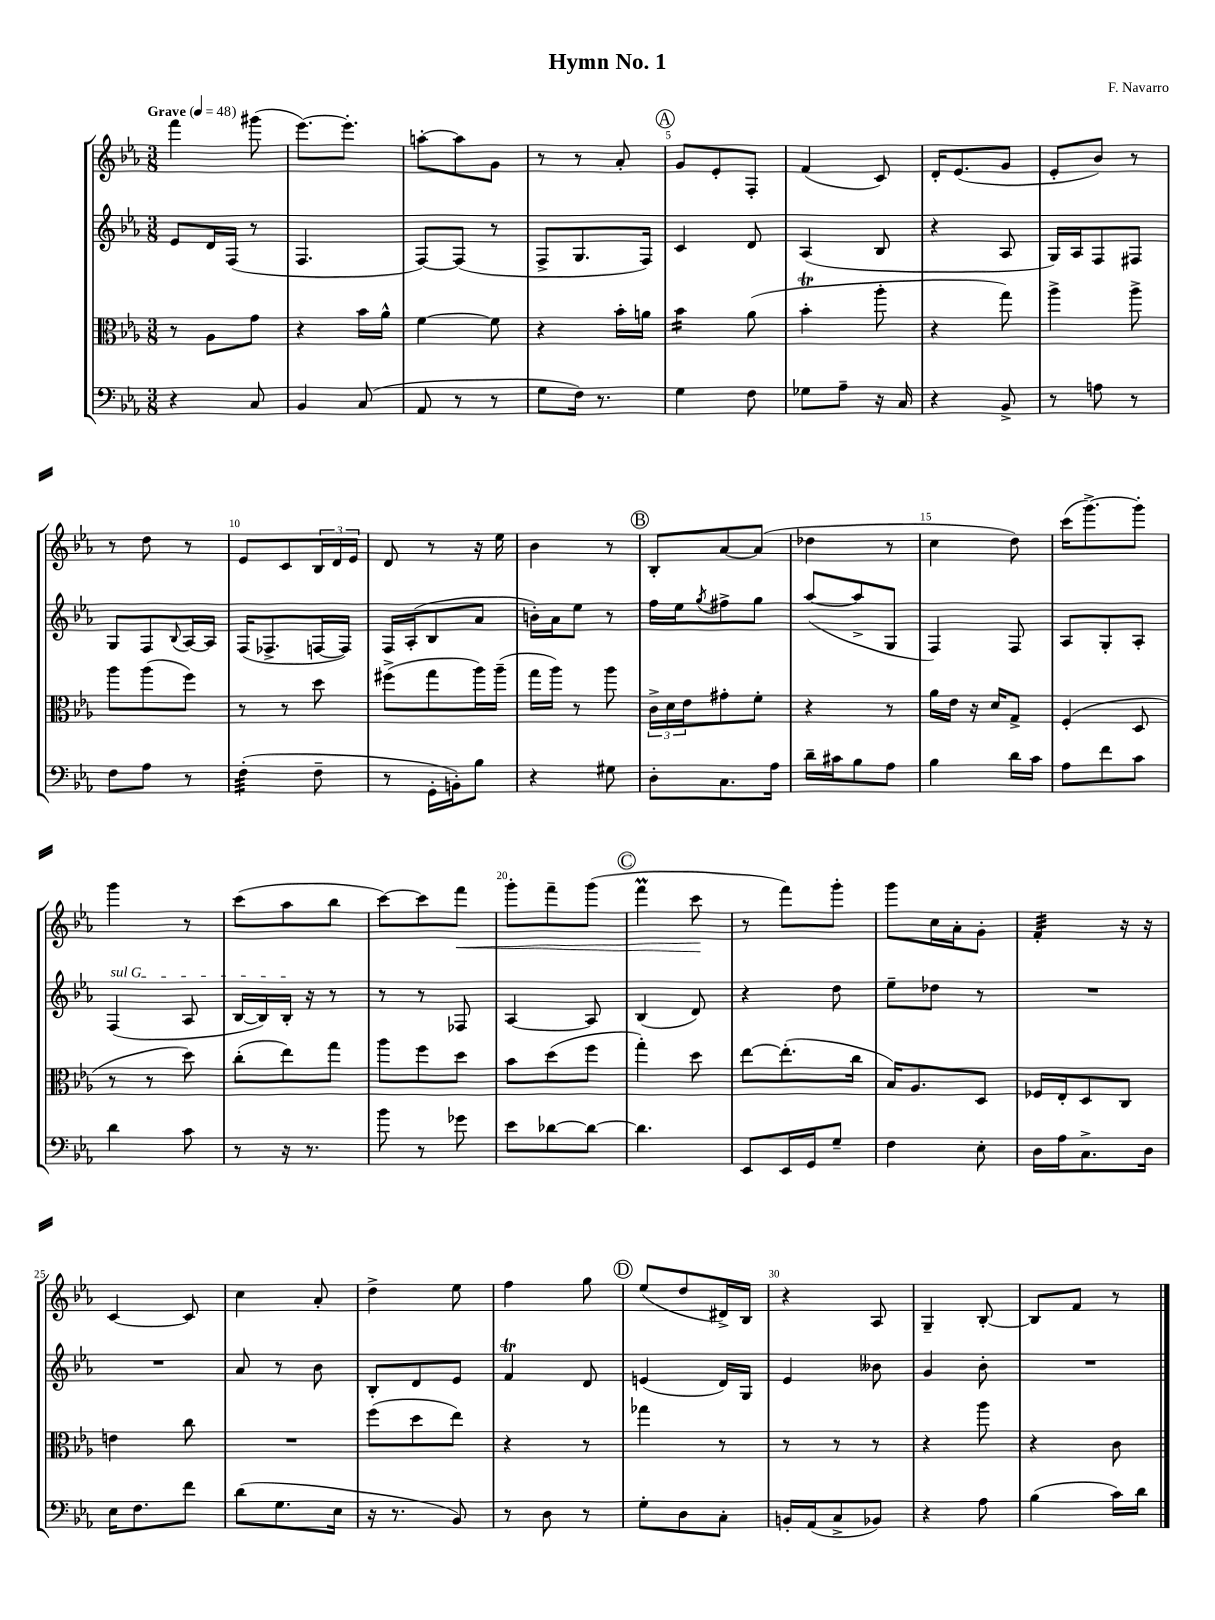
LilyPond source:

\header { title = "Hymn No. 1" composer = "F. Navarro" }
<<
\new StaffGroup <<
\new Staff = "s0" {
    \clef treble \key ees \major \numericTimeSignature \time 3/8 \tempo "Grave" 4 = 48
    f'''4 gis'''8( |
    ees'''8.~) ees'''8.-. |
    a''8~-. a''8 g'8 |
    r8 r8 aes'8-. |
    \mark \markup { \circle "A" } g'8 ees'8-. f8-. |
    f'4( c'8) |
    d'16-. ees'8.( g'8 |
    ees'8-. bes'8) r8 |
    r8 d''8 r8 |
    ees'8 c'8 \tuplet 3/2 { bes16 d'16 ees'16 } |
    d'8 r8 r16 ees''16 |
    bes'4 r8 |
    \mark \markup { \circle "B" } bes8-. aes'8~ aes'8( |
    des''4 r8 |
    c''4 d''8) |
    c'''16( g'''8.~->) g'''8-. |
    g'''4 r8 |
    c'''8( aes''8 bes''8 |
    c'''8~) c'''8 f'''8\< |
    g'''8-. f'''8-- g'''8( |
    \mark \markup { \circle "C" } f'''4\prall c'''8\! |
    r8 f'''8) g'''8-. |
    g'''8 c''16 aes'16-. g'8-. |
    f'4:32-. r16 r16 |
    c'4~ c'8 |
    c''4 aes'8-. |
    d''4-> ees''8 |
    f''4 g''8 |
    \mark \markup { \circle "D" } ees''8( d''8 dis'16->) bes16 |
    r4 aes8 |
    g4-- bes8~-. |
    bes8 f'8 r8 \bar "|." |
}
\new Staff = "s1" {
    \clef treble \key ees \major \numericTimeSignature \time 3/8
    ees'8 d'16 f16( r8 |
    f4. |
    f8~) f8( r8 |
    f8-> g8. f16) |
    \mark \markup { \circle "A" } c'4 d'8 |
    aes4( bes8 |
    r4 aes8 |
    g16) aes16 f8 fis8 |
    g8 f8 \appoggiatura { bes8 } aes16~ aes16 |
    f16( fes8.-> f16~ f16) |
    f16 aes16-.( bes8 aes'8 |
    b'16-.) aes'16 ees''8 r8 |
    \mark \markup { \circle "B" } f''16 ees''16 \acciaccatura { g''8 } fis''8-> g''8 |
    aes''8~( aes''8-> g8 |
    f4) f8 |
    aes8 g8-. aes8-. |
    \once \override TextSpanner.bound-details.left.text = \markup { \italic "sul G" } f4\startTextSpan( aes8 |
    bes16~ bes16) bes16-.\stopTextSpan r16 r8 |
    r8 r8 fes8 |
    aes4~ aes8 |
    \mark \markup { \circle "C" } bes4( d'8) |
    r4 d''8 |
    ees''8-- des''8 r8 |
    R4. |
    R4. |
    aes'8 r8 bes'8 |
    bes8-. d'8 ees'8 |
    f'4\trill d'8 |
    \mark \markup { \circle "D" } e'4( d'16) g16 |
    ees'4 beses'8 |
    g'4 bes'8-. |
    R4. \bar "|." |
}
\new Staff = "s2" {
    \clef alto \key ees \major \numericTimeSignature \time 3/8
    r8 aes8 g'8 |
    r4 bes'16 aes'16-^ |
    f'4~ f'8 |
    r4 bes'16-. a'16 |
    \mark \markup { \circle "A" } bes'4:16 aes'8( |
    bes'4-.\trill aes''8-. |
    r4 g''8) |
    aes''4-> aes''8-> |
    aes''8 aes''8( f''8) |
    r8 r8 d''8 |
    fis''8->( g''8 aes''16) aes''16--( |
    g''16 aes''16) r8 aes''8 |
    \mark \markup { \circle "B" } \tuplet 3/2 { c'16-> d'16 ees'16 } gis'8-. f'8-. |
    r4 r8 |
    aes'16 ees'16 r16 d'16 g8-> |
    f4-.( d8 |
    r8 r8 d''8) |
    c''8-.( ees''8) g''8 |
    aes''8 f''8 d''8 |
    bes'8 d''8( f''8 |
    \mark \markup { \circle "C" } g''4-.) d''8 |
    ees''8~ ees''8.-.( c''16 |
    bes16) aes8. d8 |
    fes16 ees16-. d8 c8 |
    e'4 c''8 |
    R4. |
    f''8( d''8 ees''8) |
    r4 r8 |
    \mark \markup { \circle "D" } ges''4 r8 |
    r8 r8 r8 |
    r4 aes''8 |
    r4 c'8 \bar "|." |
}
\new Staff = "s3" {
    \clef bass \key ees \major \numericTimeSignature \time 3/8
    r4 c8 |
    bes,4 c8( |
    aes,8 r8 r8 |
    g8 f16) r8. |
    \mark \markup { \circle "A" } g4 f8 |
    ges8 aes8-- r16 c16 |
    r4 bes,8-> |
    r8 a8 r8 |
    f8 aes8 r8 |
    f4:32-.( f8-- |
    r8 g,16-. b,16-.) bes8 |
    r4 gis8 |
    \mark \markup { \circle "B" } d8-. c8. aes16 |
    d'16-- cis'16 bes8 aes8 |
    bes4 d'16 c'16 |
    aes8 f'8 c'8 |
    d'4 c'8 |
    r8 r16 r8. |
    bes'8 r8 ges'8 |
    ees'8 des'8~ des'8~ |
    \mark \markup { \circle "C" } des'4. |
    ees,8 ees,16 g,16 g8-- |
    f4 ees8-. |
    d16 aes16 c8.-> d16 |
    ees16 f8. f'8 |
    d'8( g8. ees16 |
    r16 r8. bes,8) |
    r8 d8 r8 |
    \mark \markup { \circle "D" } g8-. d8 c8-. |
    b,16-. aes,16( c8-> bes,8) |
    r4 aes8 |
    bes4( c'16) d'16 \bar "|." |
}
>>
>>
\layout { \context { \Score \override BarNumber.break-visibility = ##(#f #t #t) barNumberVisibility = #(every-nth-bar-number-visible 5) } }
